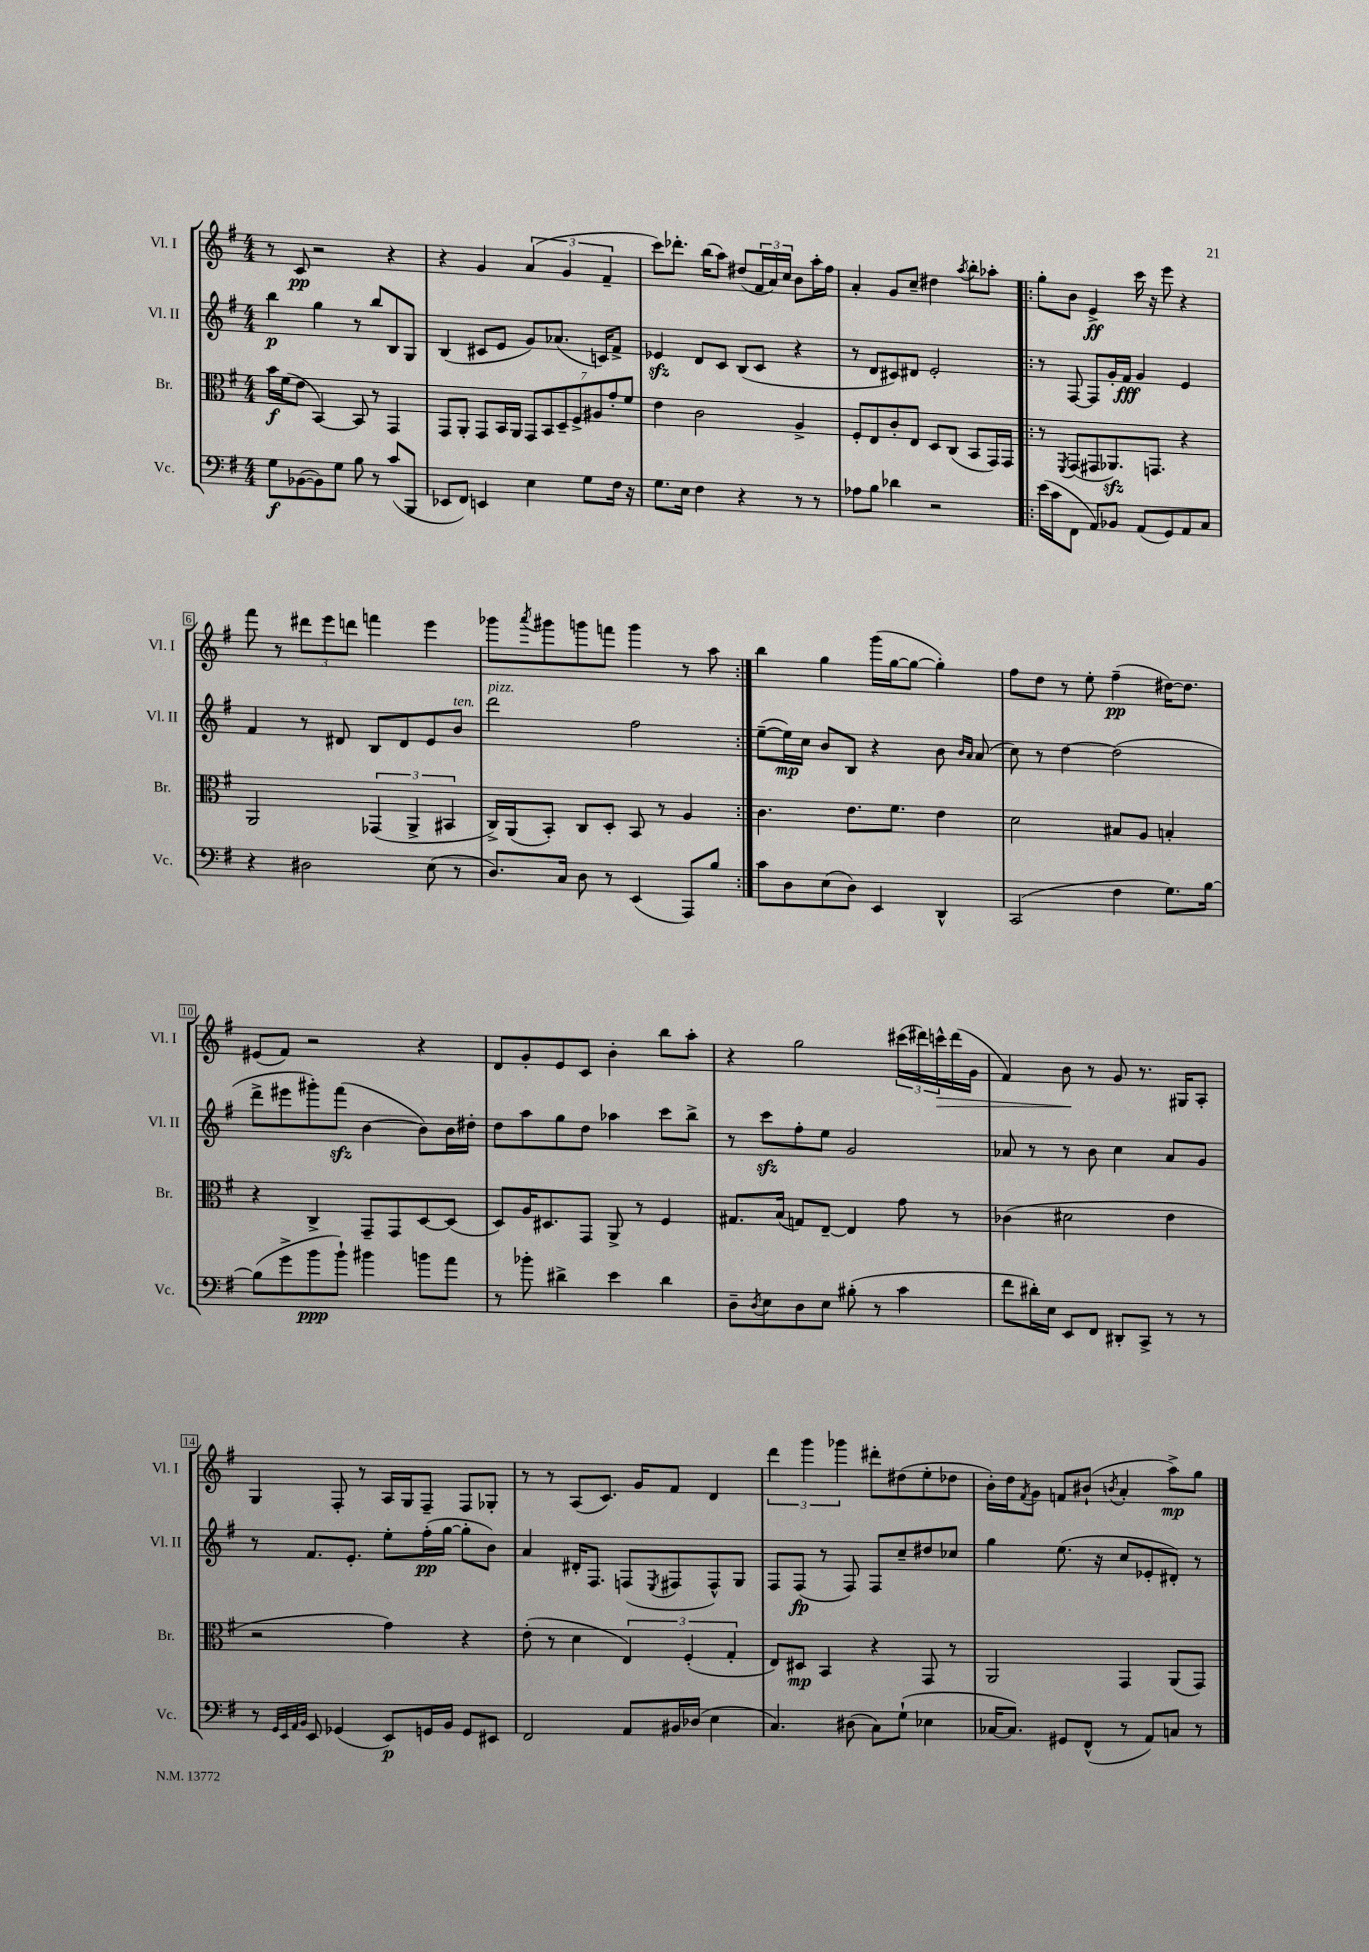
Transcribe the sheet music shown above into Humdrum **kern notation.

**kern	**kern	**kern	**kern
*staff4	*staff3	*staff2	*staff1
*clefF4	*clefC3	*clefG2	*clefG2
*k[f#]	*k[f#]	*k[f#]	*k[f#]
*M4/4	*M4/4	*M4/4	*M4/4
8G	16b	4bb	8r
.	(16f#	.	.
([8BB-	8e	.	8c
8BB-])	[4BB)	4gg	2r
8G	.	.	.
8B	8BB]	8r	.
8r	8r	8bb	.
(8c	4GG	8B	4r
8BBB	.	8G	.
=	=	=	=
8EE-	8GG	(4B	4r
8FF#)	8AA'	.	.
4EE	8GG	8c#	4g
.	16BB	8e	.
.	16AA	.	.
4E	14GG	8g)	(6a
.	14BB	.	.
.	.	(8.a-	.
.	14D~	.	.
.	.	.	6g
.	14F#^	.	.
8G	.	.	.
.	14A#	.	.
.	.	16c)	.
.	.	.	6f#~
.	14g'	.	.
16F#	.	8f#^	.
.	14f#	.	.
16r	.	.	.
=	=	=	=
8.G	4e	4e-	8ccc)
.	.	.	8.ddd-'
16E	.	.	.
4F#	2c	8d	.
.	.	.	(16bb
.	.	8c	8aa)
4r	.	(8B	(8dd#
.	.	8c	24f#
.	.	.	24a)
.	.	.	24cc
8r	4A^	4r	8b
8r	.	.	16aa'
.	.	.	16ff#
=	=	=	=
8A-	8F#'	8r	4a'
8B	8E	8d	.
4d-	8c'	8c#)	8g
.	8E	8d#	8cc~
2r	8D	2e'	4dd#
.	(8C	.	.
.	.	.	8qaa
.	8BB	.	8bb'
.	16GG)	.	8aa-'
.	16GG	.	.
=!|:	=!|:	=!|:	=!|:
(16e	8r	8r	8gg'
16c	.	.	.
.	8qFF#	.	.
8FF#	(8GG	[8F#	8b
8AA)	8GG#	8F#]	4e^
8BB-	8.AA-)	16g'	.
.	.	16f#	.
(8AA	.	4g	16ccc
.	8.GG	.	16r
8GG)	.	.	8eee
8AA	4r	4e	4r
8C	.	.	.
=	=	=	=
4r	2AA	4f#	8fff#
.	.	.	8r
2D#	.	8r	12ddd#
.	.	.	12eee
.	.	8d#	.
.	.	.	12ddd
.	(6GG-	8B	4fff
.	.	8d#	.
.	6AA^	.	.
(8E	.	8e	4eee
.	6BB#	.	.
8r	.	8b	.
=	=	=	=
8.D)	16C^)	2ddd	8ggg-
.	(16AA	.	.
.	.	.	8qaaa
.	8BB')	.	8ggg#
16C	.	.	.
8D	8C	.	8ggg
8r	8D'	.	8fff
(4EE	8BB	2ff#	4ggg
.	8r	.	.
8AAA)	4A	.	8r
8B	.	.	8aa
=:|!	=:|!	=:|!	=:|!
8c	4.c	([8ee~	4bb
8D	.	16ee])	.
.	.	16cc	.
(8E	.	8b	4gg
8D)	8.e	8B	.
4EE	.	4r	(16ggg
.	8.f#	.	[16gg
.	.	.	8gg_
4DD^^	4e	8b	4gg'])
.	.	16qqb	.
.	.	16qqa	.
.	.	(8a	.
=	=	=	=
(2CC	2d	8cc)	8ff#
.	.	8r	8dd
.	.	[4dd	8r
.	.	.	8ee'
4F#	8B#	(2dd]	(4ff#~
.	8A	.	.
8.G)	4B'	.	[16dd#)
.	.	.	8.dd#]
[16B	.	.	.
=	=	=	=
(8B]	4r	8ddd^	(8e#
8g^	.	8eee#	8f#)
8b	4C^	8ggg#')	2r
8b`)	.	(8fff#	.
4b#	8GG~	[4b	.
.	8GG	.	.
8b	[8D	8b])	4r
8a	(8D]	16b	.
.	.	16dd#'	.
=	=	=	=
8r	8D)	8dd	8d
8b-'	16A	8aa	8g'
.	8.D#	.	.
4d#^	.	8gg	8e
.	8GG	8dd	8c
4e	8AA^	4aa-	4b'
.	8r	.	.
4d#	4F#	8ccc	8bb
.	.	8bb^	8aa'
=	=	=	=
8D~	8.G#	8r	4r
8qD	.	.	.
8E	.	8ccc	.
.	(16B	.	.
8D	8G)	8ff#'	2gg
8E	[8E~	8ee	.
(8B#'	4E]	2g	.
8r	.	.	.
4c	8g	.	(24ccc#
.	.	.	24ddd#)
.	.	.	24ccc^^
.	8r	.	(16ddd#
.	.	.	16g
=	=	=	=
8f#	(4c-	8a-	4f#)
16d#')	.	8r	.
16E	.	.	.
8EE	2d#	8r	8b
8FF#	.	8b	8r
8DD#'	.	4cc	8g
8CC^	.	.	8.r
8r	4e	8a-	.
.	.	.	16G#
8r	.	8g	8A'
=	=	=	=
8r	2r	8r	4G
32qqGG	.	.	.
32qqEE	.	.	.
32qqAA	.	.	.
32qqBB	.	.	.
8EE	.	8.f#	.
(4GG-	.	.	8F#'
.	.	8.e'	.
.	.	.	8r
8EE)	4g)	8ee'	16A
.	.	.	16G
16GG	.	(16ff#'	8F#~
16BB	.	[16gg	.
8GG	4r	8gg']	8F#
8EE#	.	8b)	8G-'
=	=	=	=
2FF#	(8e'	4a	8r
.	8r	.	8r
.	4d	16d#'	(8A
.	.	8.F#	.
.	.	.	8.c)
8AA	6E)	(8F	.
.	.	.	16g
.	.	8qE	.
16BB#	.	8F#	8f#
.	(6F#'	.	.
(16D-	.	.	.
4E	.	8F#^^)	4d
.	6G'	.	.
.	.	8G	.
=	=	=	=
4.C)	8E)	8F#	6ddd
.	8D#	(8F#	.
.	.	.	6ggg
.	4BB	8r	.
.	.	.	6ggg-
(8D#	.	8F#)	.
8C)	4r	8F#	8ddd#'
(8G`	.	8cc~	(8dd#
4E-	8GG	8dd#	8ee'
.	8r	8cc-	8dd-
=	=	=	=
[16C-	2AA	4gg	16b')
8.C-])	.	.	16dd
.	.	.	8qf#
.	.	.	8g
8GG#	.	(8.ee	8f
(8FF#^^	.	.	(8b#`
.	.	16r	.
.	.	.	8qb
8r	4GG	8cc	4a'
8AA)	.	8e-'	.
8C	(8AA	8d#')	8aa^)
8r	8GG)	8r	8gg
==	==	==	==
*-	*-	*-	*-
